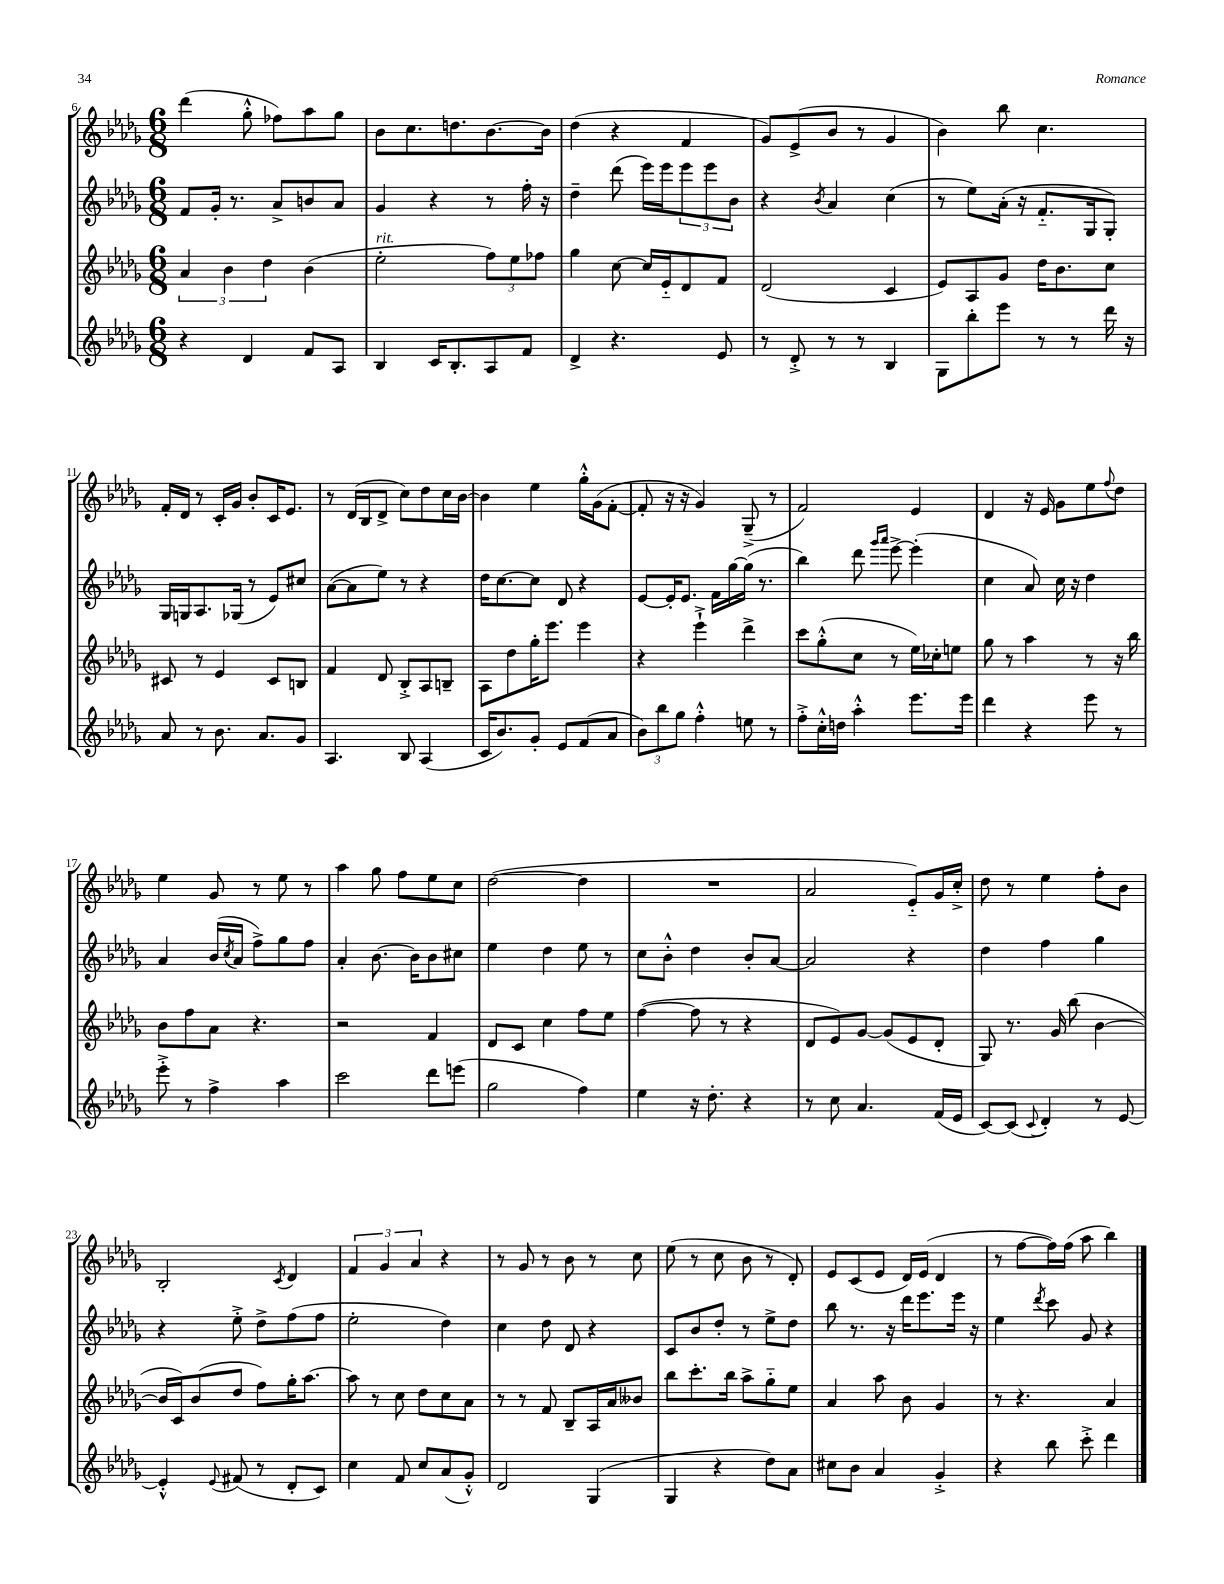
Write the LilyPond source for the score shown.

<<
\new StaffGroup <<
\new Staff = "s0" {
    \clef treble \key des \major \numericTimeSignature \time 6/8
    des'''4( ges''8-.-^ fes''8) aes''8 ges''8 |
    bes'8 c''8. d''8. bes'8.~ bes'16 |
    des''4( r4 f'4 |
    ges'8) ees'8->( bes'8 r8 ges'4 |
    bes'4) bes''8 c''4. |
    f'16-. des'16 r8 c'16-. ges'16 bes'8-. c'16 ees'8. |
    r8 des'16( bes16 des'8-> c''8) des''8 c''16 bes'16~ |
    bes'4 ees''4 ges''16-.-^ ges'16( f'8~-. |
    f'8-. r16 r16 ges'4) ges8--->( r8 |
    f'2) ees'4 |
    des'4 r16 ees'16 ges'8 ees''8 \appoggiatura { f''8 } des''8 |
    ees''4 ges'8 r8 ees''8 r8 |
    aes''4 ges''8 f''8 ees''8 c''8 |
    des''2~( des''4 |
    R2. |
    aes'2 ees'8-_) ges'16 c''16-.-> |
    des''8 r8 ees''4 f''8-. bes'8 |
    bes2-. \acciaccatura { c'8 } des'4 |
    \tuplet 3/2 { f'4 ges'4 aes'4 } r4 |
    r8 ges'8 r8 bes'8 r8 c''8 |
    ees''8( r8 c''8 bes'8 r8 des'8-.) |
    ees'8 c'8( ees'8 des'16) ees'16( des'4 |
    r8 f''8~ f''16) f''16( aes''8 bes''4) \bar "|." |
}
\new Staff = "s1" {
    \clef treble \key des \major \numericTimeSignature \time 6/8
    f'8 ges'16-. r8. aes'8-> b'8 aes'8 |
    ges'4 r4 r8 f''16-. r16 |
    des''4-- des'''8( ees'''16) ees'''16 \tuplet 3/2 { ees'''8 ees'''8 bes'8 } |
    r4 \acciaccatura { bes'8 } aes'4 c''4( |
    r8 ees''8) aes'16-.( r16 f'8.-_ ges16 ges8-.) |
    ges16 g16 aes8. ges16( r8 ees'8) cis''8 |
    aes'8~( aes'8 ees''8) r8 r4 |
    des''16 c''8.~ c''8 des'8 r4 |
    ees'8~ ees'16-. ees'8. f'16 ges''16~ ges''16( r8. |
    bes''4) des'''8 \grace { ges'''16 aes'''16 } ees'''8~-> ees'''4-.( |
    c''4 aes'8) c''16 r16 des''4 |
    aes'4 bes'16( \acciaccatura { c''8 } aes'16 f''8->) ges''8 f''8 |
    aes'4-. bes'8.~ bes'16 bes'8 cis''8 |
    ees''4 des''4 ees''8 r8 |
    c''8 bes'8-.-^ des''4 bes'8-. aes'8~ |
    aes'2 r4 |
    des''4 f''4 ges''4 |
    r4 ees''8-.-> des''8-> f''8( f''8 |
    ees''2-. des''4) |
    c''4 des''8 des'8 r4 |
    c'8 bes'8 des''8-. r8 ees''8-> des''8 |
    bes''8 r8. r16 des'''16 ees'''8. ees'''16 r16 |
    ees''4 \acciaccatura { des'''8 } c'''8 ges'8 r4 \bar "|." |
}
\new Staff = "s2" {
    \clef treble \key des \major \numericTimeSignature \time 6/8
    \tuplet 3/2 { aes'4 bes'4 des''4 } bes'4( |
    ees''2-.^\markup { \italic "rit." } \tuplet 3/2 { f''8) ees''8 fes''8 } |
    ges''4 c''8~ c''16 ees'16-_ des'8 f'8 |
    des'2( c'4 |
    ees'8) aes8 ges'8 des''16 bes'8. c''8 |
    cis'8 r8 ees'4 cis'8 b8 |
    f'4 des'8 bes8-.-> aes8 b8-- |
    aes8 des''8 ges''16-. ees'''8. ees'''4 |
    r4 ees'''4-!-> des'''4-> |
    c'''8 ges''8-.-^( c''8 r8 ees''16) ces''16-. e''8 |
    ges''8 r8 aes''4 r8 r16 bes''16 |
    bes'8 f''8 aes'8 r4. |
    r2 f'4 |
    des'8 c'8 c''4 f''8 ees''8 |
    f''4~( f''8 r8 r4 |
    des'8 ees'8) ges'8~ ges'8( ees'8 des'8-. |
    ges8) r8. ges'16 bes''8( bes'4~ |
    bes'16 c'16) bes'8( des''8 f''8) ges''16-. aes''8.~ |
    aes''8 r8 c''8 des''8 c''8 aes'8 |
    r8 r8 f'8 bes8-- aes16 aes'16 beses'8 |
    bes''8 c'''8.-. bes''16 aes''8-> ges''8-_ ees''8 |
    aes'4 aes''8 bes'8 ges'4 |
    r8 r4. aes'4 \bar "|." |
}
\new Staff = "s3" {
    \clef treble \key des \major \numericTimeSignature \time 6/8
    r4 des'4 f'8 aes8 |
    bes4 c'16 bes8.-. aes8 f'8 |
    des'4-> r4. ees'8 |
    r8 des'8-.-> r8 r8 bes4 |
    ges8 bes''8-. ees'''8 r8 r8 des'''16 r16 |
    aes'8 r8 bes'8. aes'8. ges'8 |
    aes4. bes8 aes4( |
    c'16 bes'8.) ges'8-. ees'8 f'8( aes'8 |
    \tuplet 3/2 { bes'8) bes''8 ges''8 } f''4-.-^ e''8 r8 |
    f''8-.-> c''16-.-^ d''16 aes''4-.-^ ees'''8. ees'''16 |
    des'''4 r4 ees'''8 r8 |
    ees'''8-.-> r8 f''4-> aes''4 |
    c'''2 des'''8 e'''8( |
    ges''2 f''4) |
    ees''4 r16 des''8.-. r4 |
    r8 c''8 aes'4. f'16( ees'16 |
    c'8~) c'8( \appoggiatura { c'8 } des'4-.) r8 ees'8~ |
    ees'4-.-^ \appoggiatura { ees'8 } fis'8( r8 des'8-. c'8) |
    c''4 f'8 c''8 aes'8( ges'8-.-^) |
    des'2 ges4( |
    ges4 r4 des''8) aes'8 |
    cis''8 bes'8 aes'4 ges'4-.-> |
    r4 bes''8 c'''8-.-> des'''4 \bar "|." |
}
>>
>>
\layout { \context { \Score currentBarNumber = #6 } }
